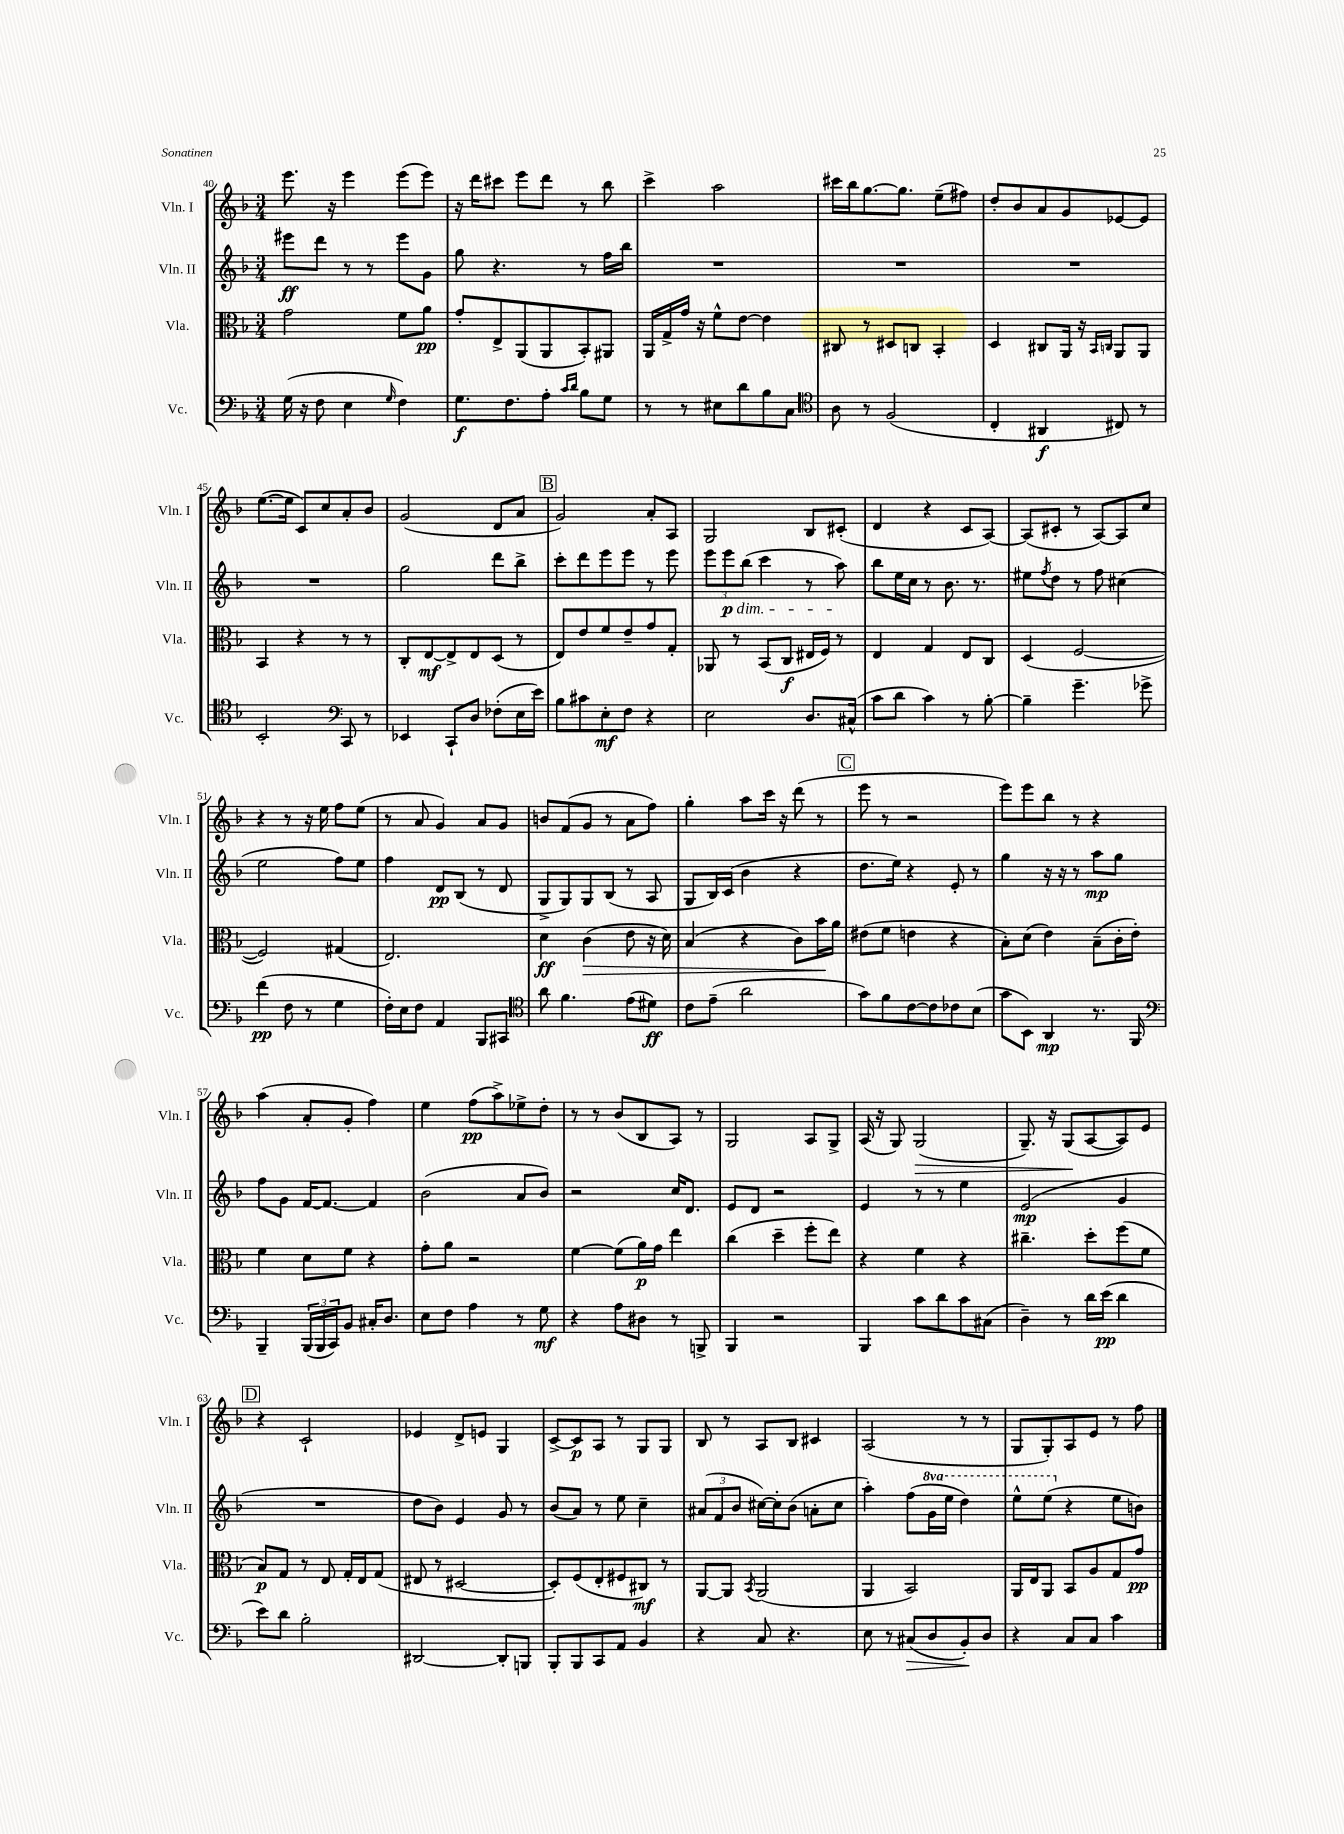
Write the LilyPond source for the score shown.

<<
\new StaffGroup <<
\new Staff = "s0" \with { instrumentName = "Vln. I" shortInstrumentName = "Vln. I" } {
    \clef treble \key f \major \numericTimeSignature \time 3/4
    e'''8. r16 e'''4 e'''8( e'''8) |
    r16 d'''16 cis'''8 e'''8 d'''8 r8 bes''8 |
    c'''4-> a''2 |
    cis'''16 bes''16 g''8.~ g''8. e''8--( fis''8) |
    d''8-. bes'8 a'8 g'8 ees'8~ ees'8 |
    e''8.~( e''16 c'8) c''8 a'8-. bes'8 |
    g'2( d'8 a'8 |
    \mark \markup { \box "B" } g'2) a'8-. a8 |
    g2 bes8 cis'8-.( |
    d'4 r4 c'8 a8~) |
    a8( cis'8-. r8 a8~) a8 c''8 |
    r4 r8 r16 e''16 f''8 e''8( |
    r8 a'8 g'4) a'8 g'8 |
    b'8 f'8( g'8 r8 a'8 f''8) |
    g''4-. a''8 c'''16 r16 d'''8( r8 |
    \mark \markup { \box "C" } e'''8 r8 r2 |
    e'''8) e'''8 bes''8 r8 r4 |
    a''4( a'8-. g'8-. f''4) |
    e''4 f''8\pp( a''8->) ees''8-> d''8-. |
    r8 r8 bes'8( bes8 a8) r8 |
    g2 a8 g8-> |
    a16( r16 g8) g2\>( |
    g8.--) r16 g8\!( a8~ a8) e'8 |
    \mark \markup { \box "D" } r4 c'2-! |
    ees'4 d'8-> e'8 g4 |
    c'8~-> c'8\p a8 r8 g8 g8 |
    bes8 r8 a8 bes8 cis'4 |
    a2( r8 r8 |
    g8 g8-.) a8 e'8 r8 f''8 \bar "|." |
}
\new Staff = "s1" \with { instrumentName = "Vln. II" shortInstrumentName = "Vln. II" } {
    \clef treble \key f \major \numericTimeSignature \time 3/4 \set Staff.ottavationMarkups = #ottavation-simple-ordinals
    eis'''8\ff d'''8 r8 r8 eis'''8 g'8 |
    g''8 r4. r8 f''16 bes''16 |
    R2. |
    R2. |
    R2. |
    R2. |
    g''2 d'''8 bes''8-> |
    \mark \markup { \box "B" } c'''8-. d'''8 e'''8 e'''8 r8 e'''8 |
    \tuplet 3/2 { e'''8 e'''8\p\dim bes''8( } c'''4 r8 a''8\!) |
    bes''8 e''16 c''16 r8 bes'8. r8. |
    eis''8 \acciaccatura { f''8 } d''8 r8 f''8 cis''4( |
    e''2 f''8) e''8 |
    f''4 d'8\pp bes8( r8 d'8 |
    g8-> g8) g8 bes8( r8 a8 |
    g8 bes16) c'16( bes'4 r4 |
    \mark \markup { \box "C" } d''8. e''16) r4 e'8-. r8 |
    g''4 r16 r16 r8 a''8\mp g''8 |
    f''8 g'8 f'16~ f'8.~ f'4 |
    bes'2( a'8 bes'8) |
    r2 c''16 d'8. |
    e'8 d'8 r2 |
    e'4 r8 r8 e''4 |
    e'2\mp( g'4 |
    \mark \markup { \box "D" } R2. |
    d''8 bes'8) e'4 g'8 r8 |
    bes'8( a'8) r8 e''8 c''4-- |
    \tuplet 3/2 { ais'8( f'8 bes'8 } cis''16~) cis''16-. bes'8( a'8-. cis''8 |
    a''4-.) f''8( \ottava #1 g''16 e'''16 d'''4) |
    e'''8-^ e'''8( \ottava #0 r4 e''8 b'8) \bar "|." |
}
\new Staff = "s2" \with { instrumentName = "Vla." shortInstrumentName = "Vla." } {
    \clef alto \key f \major \numericTimeSignature \time 3/4
    g'2 f'8 a'8\pp |
    g'8-. e8-> a,8( a,8 bes,8-.) ais,8 |
    a,16 g16-> g'16 r16 f'8-^ e'8~ e'4 |
    cis8 r8 dis8 c8 bes,4-. |
    d4 cis8 a,16 r16 \grace { bes,16 c16 } a,8 a,8 |
    bes,4 r4 r8 r8 |
    c8-. e8~\mf e8-> e8 d8( r8 |
    \mark \markup { \box "B" } e8) e'8 f'8 e'8-- g'8 g8-. |
    aes,8 r8 bes,8( c8\f eis16 f16) r8 |
    e4 g4 e8 c8 |
    d4( f2~ |
    f2) gis4( |
    e2.) |
    d'4\ff c'4\>( e'8 r16 d'16) |
    bes4( r4 c'8) bes'16\! a'16 |
    \mark \markup { \box "C" } eis'8( f'8 e'4 r4 |
    bes8-.) d'8( e'4) bes8--( c'16-. e'16-.) |
    f'4 d'8 f'8 r4 |
    g'8-. a'8 r2 |
    f'4~ f'8( a'16\p) g'16 e''4 |
    c''4( d''4-- f''8-. e''8) |
    r4 f'4 r4 |
    cis''4.-- d''8-. f''8( f'8 |
    \mark \markup { \box "D" } bes8\p) g8 r8 e8 g16-. e16 g8( |
    eis8 r8 dis2~ |
    dis8-.) f8( e8-. fis8 cis8\mf) r8 |
    a,8~ a,8 \acciaccatura { bes,8 } a,2( |
    a,4 bes,2) |
    a,16 e16 a,8 bes,8 a8 g8 g'8\pp \bar "|." |
}
\new Staff = "s3" \with { instrumentName = "Vc." shortInstrumentName = "Vc." } {
    \clef bass \key f \major \numericTimeSignature \time 3/4
    g16( r16 f8 e4 \grace { g16 } f4) |
    g8.\f f8. a8-. \grace { c'16 d'16 } bes8 g8 |
    r8 r8 eis8 d'8 bes8 c8 |
    \clef tenor a8 r8 f2( |
    c4-. ais,4\f cis8) r8 |
    bes,2-. \clef bass c,8 r8 |
    ees,4 c,8-! d8 fes8-.( e16 e'16) |
    \mark \markup { \box "B" } bes8 cis'8 e8-.\mf f8 r4 |
    e2 d8. cis16-^( |
    c'8 d'8 c'4) r8 bes8~-. |
    bes4-- g'4.-- ges'8-> |
    f'4\pp( f8 r8 g4 |
    f16-.) e16 f8 a,4 bes,,8 cis,8 |
    \clef tenor a'8 f'4. e'8( dis'8\ff) |
    c'8 e'8--( a'2 |
    \mark \markup { \box "C" } g'8) f'8 c'8~ c'8 ces'8 bes8( |
    g'8 bes,8) a,4\mp r8. f,16 |
    \clef bass bes,,4-- \tuplet 3/2 { bes,,16( bes,,16 c,16) } bes,8 cis16-. d8. |
    e8 f8 a4 r8 g8\mf |
    r4 a8 dis8 r8 b,,8-> |
    bes,,4 r2 |
    bes,,4 c'8 d'8 c'8 cis8( |
    d4--) r8 d'16 e'16\pp( d'4 |
    \mark \markup { \box "D" } e'8) d'8 bes2-. |
    dis,2~ dis,8-. b,,8 |
    bes,,8-. bes,,8 c,8 a,8 bes,4 |
    r4 c8 r4. |
    e8 r8 cis8\>( d8 bes,8-.\!) d8 |
    r4 c8 c8 c'4 \bar "|." |
}
>>
>>
\layout { \context { \Score currentBarNumber = #40 } }
